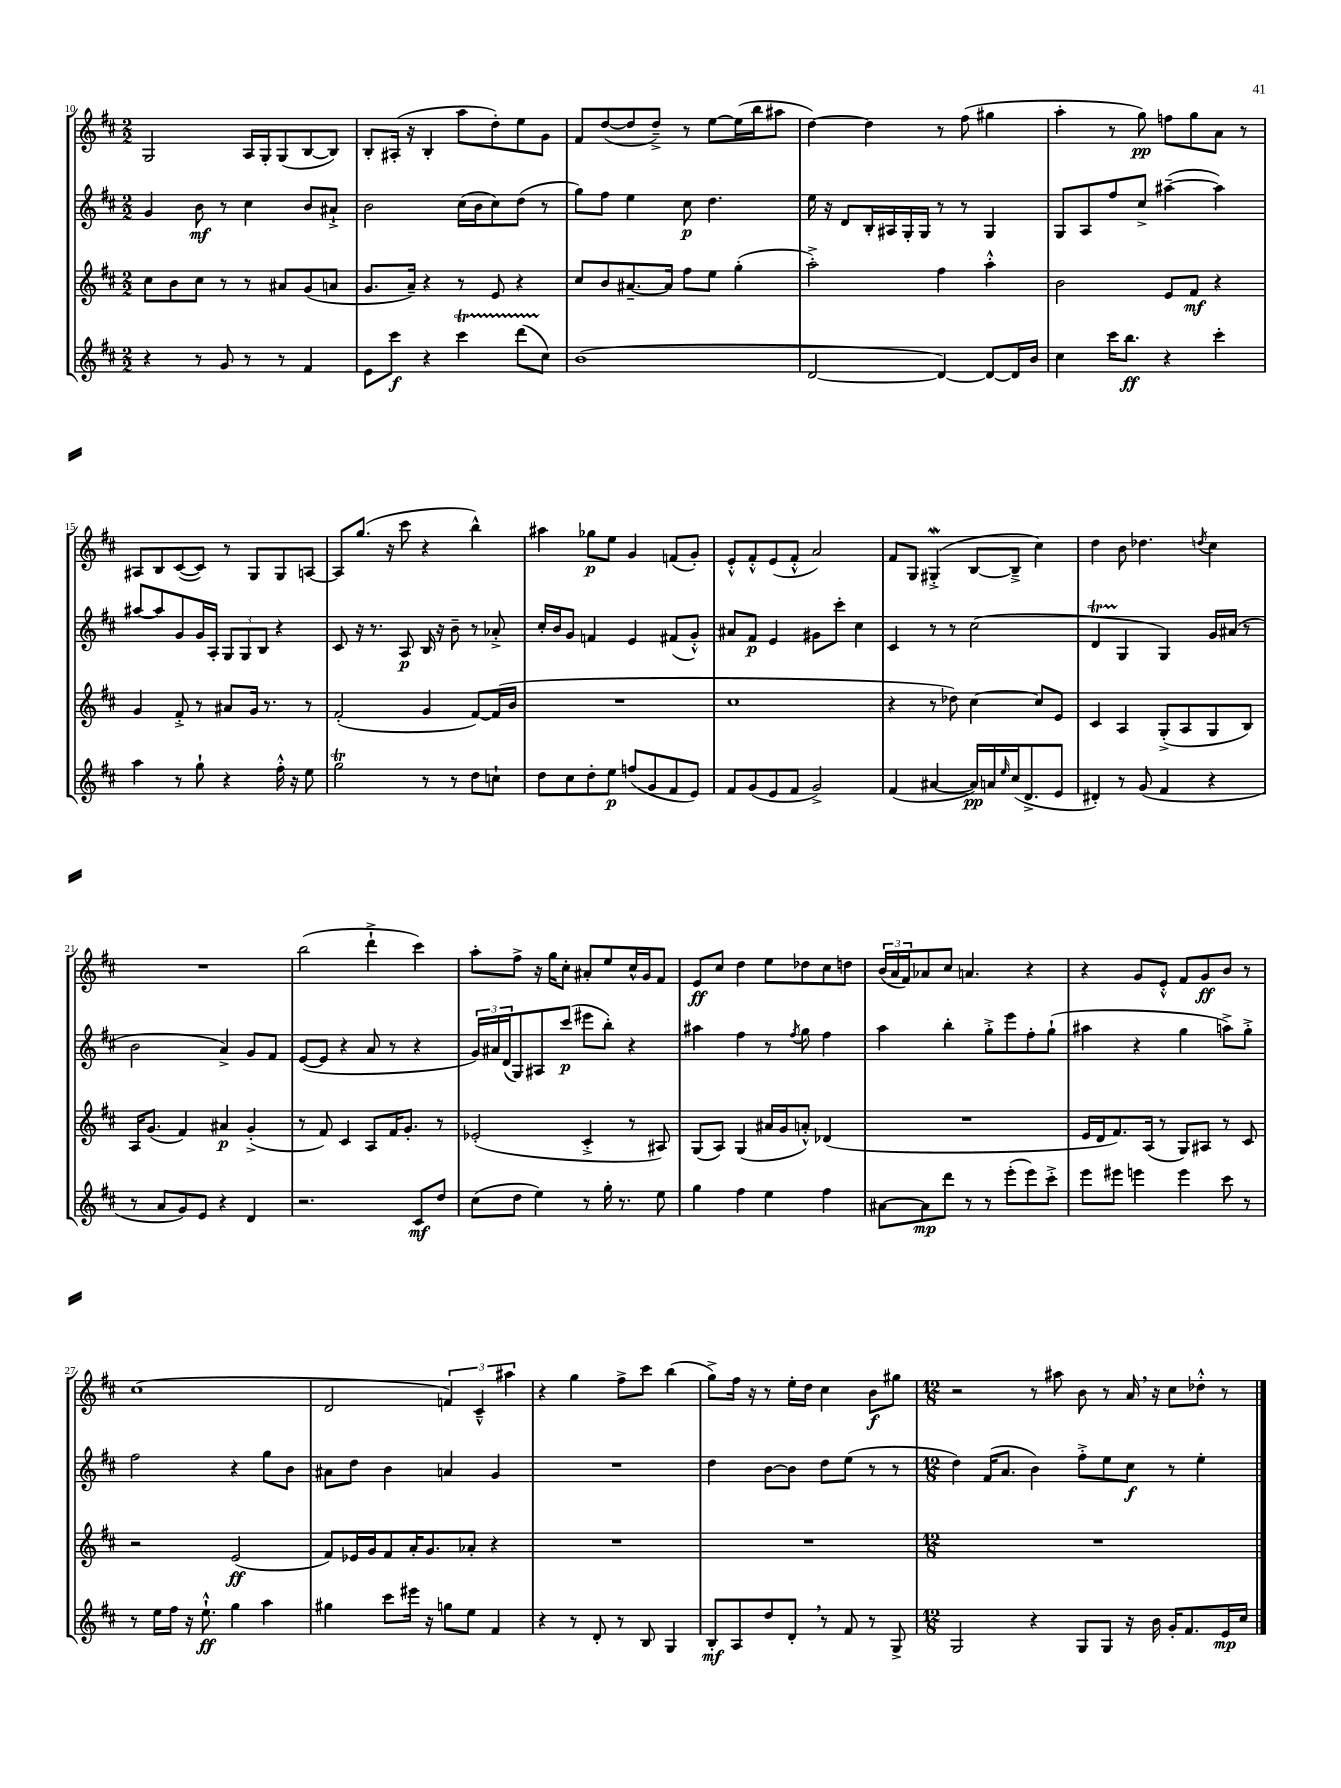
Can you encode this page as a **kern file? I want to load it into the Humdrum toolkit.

**kern	**kern	**kern	**kern
*staff4	*staff3	*staff2	*staff1
*clefG2	*clefG2	*clefG2	*clefG2
*k[f#c#]	*k[f#c#]	*k[f#c#]	*k[f#c#]
*M2/2	*M2/2	*M2/2	*M2/2
4r	8cc#	4g	2G
.	8b	.	.
8r	8cc#	8b	.
8g	8r	8r	.
8r	8r	4cc#	16A
.	.	.	16G'
8r	8a#	.	(8G
4f#	(8g	8b	[8B
.	8a	8a#`^	8B])
=	=	=	=
8e	8.g	2b	8B'
8ccc#	.	.	(16A#'
.	16a~)	.	16r
4r	4r	.	4B'
4ccc#	8r	(16cc#	8aa
.	.	16b	.
.	8e	8cc#)	8dd')
(8ddd	4r	(8dd	8ee
8cc#)	.	8r	8g
=	=	=	=
(1b	8cc#	8gg)	8f#
.	8b	8ff#	([8dd
.	[8.a#~	4ee	8dd]
.	.	.	8dd~^)
.	16a#]	.	.
.	8ff#	8cc#	8r
.	8ee	4.dd	[8ee
.	(4gg'	.	(16ee]
.	.	.	16bb
.	.	.	8aa#
=	=	=	=
[2d	2aa'^)	16ee	[4dd)
.	.	16r	.
.	.	8d	.
.	.	16B'	4dd]
.	.	16A#	.
.	.	16G'	.
.	.	16G	.
4d_)	4ff#	8r	8r
.	.	8r	(8ff#
8d_	4aa'^^	4G	4gg#
16d]	.	.	.
16b	.	.	.
=	=	=	=
4cc#	2b	8G	4aa'
.	.	8A	.
16ccc#	.	8ff#	8r
8.bb	.	.	.
.	.	8cc#^	8gg)
4r	8e	([4aa#~	8ff
.	8f#	.	8gg
4ccc#'	4r	4aa#])	8a
.	.	.	8r
=	=	=	=
4aa	4g	[8aa#	8A#
.	.	8aa#]	8B
8r	8f#'^	8g	([8c#
8gg`	8r	16g	8c#])
.	.	16A'	.
4r	8a#	12G	8r
.	.	12G	.
.	16g	.	8G
.	.	12B	.
.	8.r	.	.
16ff#'^^	.	4r	8G
16r	.	.	.
8ee	8r	.	[8A
=	=	=	=
2gg	(2f#'	8c#	8A]
.	.	16r	(8.gg
.	.	8.r	.
.	.	.	16r
.	.	8A	8ccc#
8r	4g	16B	4r
.	.	16r	.
8r	.	8b~	.
8dd	[8f#)	8r	4bb^^)
8cc`	(16f#]	8a-'^	.
.	16b	.	.
=	=	=	=
8dd	1r	16cc#'	4aa#
.	.	16b	.
8cc#	.	8g	.
8dd'	.	4f	8gg-
8ee	.	.	8ee
(8ff	.	4e	4g
8g	.	.	.
8f#	.	(8f#	(8f
8e)	.	8g'^^)	8g')
=	=	=	=
8f#	1cc#	8a#	8e'^^
(8g	.	8f#	8f#'^^
8e	.	4e	(8e
8f#	.	.	8f#'^^
2g^)	.	8g#	2a)
.	.	8ccc#'	.
.	.	4cc#	.
=	=	=	=
(4f#	4r	4c#	8f#
.	.	.	8G
[4a#	8r	8r	(4G#'^
.	8dd-)	8r	.
16a#])	[4cc#	(2cc#	[8B
16a	.	.	.
16qqee	.	.	.
(16cc#	.	.	8B~^]
8.d^	.	.	.
.	8cc#]	.	4cc#)
8e	8e	.	.
=	=	=	=
4d#')	4c#	4d	4dd
8r	4A	4G	8b
(8g	.	.	4.dd-
4f#	(8G'^	4G)	.
.	8A	.	.
.	.	.	8qdd
4r	8G	16g	4cc#
.	.	(16a#	.
.	8B)	8r	.
=	=	=	=
8r	16A	2b	1r
.	(8.g	.	.
8a	.	.	.
8g)	4f#)	.	.
8e	.	.	.
4r	4a#	4a^)	.
4d	(4g'^	8g	.
.	.	8f#	.
=	=	=	=
2.r	8r	([8e	(2bb
.	8f#)	8e]	.
.	4c#	4r	.
.	8A	8a	4ddd`^
.	16f#	8r	.
.	8.g'	.	.
8c#	.	4r	4ccc#)
8dd	8r	.	.
=	=	=	=
(8cc#	(2e-'	24g)	8aa'
.	.	24a#	.
.	.	(24d	.
8dd	.	8G)	8ff#^
4ee)	.	8A#	16r
.	.	.	16gg
.	.	(8ccc#	8cc#'
8r	4c#'^	8eee#	8a#'
16gg'	.	8bb')	8ee
8.r	.	.	.
.	8r	4r	16cc#^^
.	.	.	16g
8ee	8A#)	.	8f#
=	=	=	=
4gg	(8G	4aa#	8e
.	8A)	.	8cc#
4ff#	(4G	4ff#	4dd
4ee	16a#	8r	8ee
.	16g	.	.
.	.	8qff#	.
.	8a'^^)	8gg	8dd-
4ff#	(4d-	4ff#	8cc#
.	.	.	8dd
=	=	=	=
[8a#	1r	4aa	(24b
.	.	.	24a
.	.	.	24f#)
8a#]	.	.	8a-
8ddd	.	4bb'	8cc#
8r	.	.	4.a
8r	.	8gg'^	.
(8eee'	.	8eee	.
8eee)	.	8ff#'	4r
8ccc#'^	.	(8gg`	.
=	=	=	=
8eee	16e	4aa#	4r
.	16d	.	.
8eee#	8.f#)	.	.
4eee	.	4r	8g
.	(16A	.	.
.	8r	.	8e'^^
4eee	8G)	4gg	8f#
.	8A#	.	8g
8ccc#	8r	8aa^)	8b
8r	8c#	8gg'^	8r
=	=	=	=
8r	2r	2ff#	(1cc#
16ee	.	.	.
16ff#	.	.	.
16r	.	.	.
8.ee`^^	.	.	.
4gg	(2e	4r	.
4aa	.	8gg	.
.	.	8b	.
=	=	=	=
4gg#	8f#)	8a#	2d
.	16e-	8dd	.
.	16g	.	.
8ccc#	8f#	4b	.
16eee#	16a'	.	.
16r	8.g	.	.
8gg	.	4a	6f)
8ee	8a-'	.	.
.	.	.	6c#~^^
4f#	4r	4g	.
.	.	.	6aa#
=	=	=	=
4r	1r	1r	4r
8r	.	.	4gg
8d'	.	.	.
8r	.	.	8ff#^
8B	.	.	8ccc#
4G	.	.	(4bb
=	=	=	=
8B'	1r	4dd	8gg^)
8A	.	.	16ff#
.	.	.	16r
8dd	.	[8b	8r
8d'	.	8b]	16ee'
.	.	.	16dd
8r	.	8dd	4cc#
8f#	.	(8ee	.
8r	.	8r	8b
8G^	.	8r	8gg#
=	=	=	=
*M12/8	*M12/8	*M12/8	*M12/8
2G	1.r	4dd)	2r
.	.	(16f#	.
.	.	8.a	.
4r	.	4b)	8r
.	.	.	8aa#
8G	.	8ff#'^	8b
8G	.	8ee	8r
16r	.	8cc#	16a
16b	.	.	16r
16g'	.	8r	8cc#
8.f#	.	.	.
.	.	4ee'	8dd-'^^
16e	.	.	8r
16cc#	.	.	.
==	==	==	==
*-	*-	*-	*-
